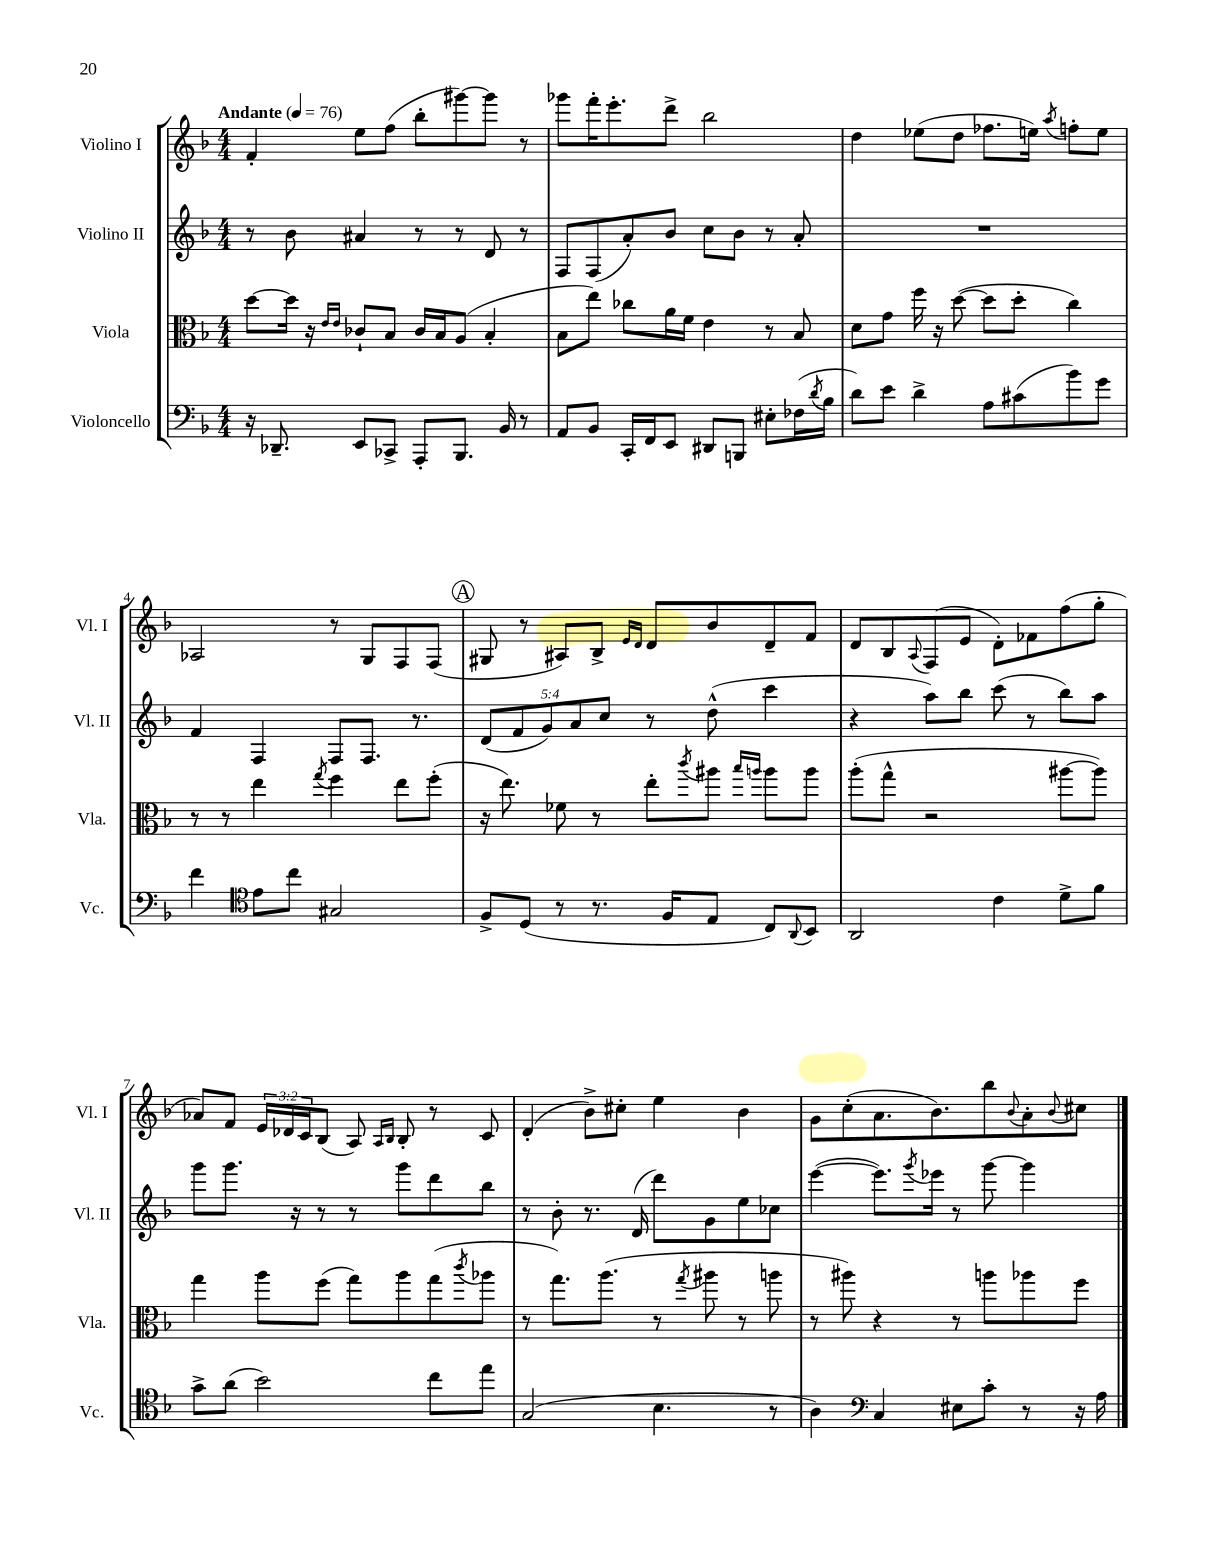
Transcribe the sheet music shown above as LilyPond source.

<<
\new StaffGroup <<
\new Staff = "s0" \with { instrumentName = "Violino I" shortInstrumentName = "Vl. I" } {
    \clef treble \key f \major \numericTimeSignature \time 4/4 \override Staff.TupletNumber.text = #tuplet-number::calc-fraction-text \tempo "Andante" 4 = 76
    f'4-. e''8 f''8( bes''8-. gis'''8~) gis'''8 r8 |
    ges'''8 f'''16-. e'''8.-. d'''8-> bes''2 |
    d''4 ees''8( d''8 fes''8. e''16) \acciaccatura { a''8 } f''8-. e''8 |
    aes2 r8 g8 f8 f8( |
    \mark \markup { \circle "A" } gis8 r8 ais8) bes8-> \grace { e'16 d'16 } d'8 bes'8 d'8-- f'8 |
    d'8 bes8 \appoggiatura { a8 } f8( e'8 d'8-.) fes'8 f''8( g''8-. |
    aes'8) f'8 \tuplet 3/2 { e'16 des'16 c'16 } bes8( a8) \grace { a16 bes16 } bes8-. r8 c'8 |
    d'4-.( bes'8->) cis''8-. e''4 bes'4 |
    g'8 c''8-.( a'8. bes'8.) bes''8 \appoggiatura { bes'8 } a'8-. \appoggiatura { bes'8 } cis''8 \bar "|." |
}
\new Staff = "s1" \with { instrumentName = "Violino II" shortInstrumentName = "Vl. II" } {
    \clef treble \key f \major \numericTimeSignature \time 4/4 \override Staff.TupletNumber.text = #tuplet-number::calc-fraction-text
    r8 bes'8 ais'4 r8 r8 d'8 r8 |
    f8 f8( a'8-.) bes'8 c''8 bes'8 r8 a'8-. |
    R1 |
    f'4 f4 f8 f8. r8. |
    \mark \markup { \circle "A" } \tuplet 5/4 { d'8( f'8 g'8) a'8 c''8 } r8 d''8-^( c'''4 |
    r4 a''8) bes''8 c'''8( r8 bes''8) a''8 |
    g'''8 g'''8. r16 r8 r8 g'''8 d'''8 bes''8 |
    r8 bes'8-. r8. d'16( d'''8) g'8 e''8 ces''8 |
    e'''4~( e'''8.) \acciaccatura { g'''8 } ees'''16 r8 g'''8~ g'''4 \bar "|." |
}
\new Staff = "s2" \with { instrumentName = "Viola" shortInstrumentName = "Vla." } {
    \clef alto \key f \major \numericTimeSignature \time 4/4
    d''8~ d''16 r16 \grace { e'16 e'16 } ces'8-! bes8 ces'16 bes16 a8( bes4-. |
    bes8 e''8) ces''8 a'16 f'16 e'4 r8 bes8 |
    d'8 g'8 f''16 r16 d''8~( d''8 d''8-. c''4) |
    r8 r8 e''4 \acciaccatura { g''8 } f''4 e''8 f''8-.( |
    \mark \markup { \circle "A" } r16 e''8.) fes'8 r8 e''8-. \acciaccatura { c'''8 } ais''8 \grace { bes''16 a''16 } a''8 a''8 |
    a''8-.( g''8-^ r2 ais''8~ ais''8) |
    g''4 a''8 f''8( g''8) a''8 g''8( \acciaccatura { c'''8 } aes''8 |
    r8 g''8.) a''8.( r8 \acciaccatura { g''8 } ais''8 r8 a''8 |
    r8 ais''8) r4 r8 a''8 aes''8 f''8 \bar "|." |
}
\new Staff = "s3" \with { instrumentName = "Violoncello" shortInstrumentName = "Vc." } {
    \clef bass \key f \major \numericTimeSignature \time 4/4
    r16 des,8.-- e,8 ces,8-> a,,8-. bes,,8. bes,16 r8 |
    a,8 bes,8 c,16-. f,16 e,8 dis,8 b,,8 eis8-. fes16( \acciaccatura { d'8 } bes16 |
    d'8) e'8 d'4-> a8 cis'8( bes'8) g'8 |
    f'4 \clef tenor e'8 c''8 gis2 |
    \mark \markup { \circle "A" } f8-> d8( r8 r8. f16 e8 c8) \appoggiatura { a,8 } bes,8 |
    a,2 c'4 d'8-> f'8 |
    g'8-> a'8( bes'2) c''8 e''8 |
    g2( bes4. r8 |
    a4) \clef bass c4 eis8 c'8-. r8 r16 a16 \bar "|." |
}
>>
>>
